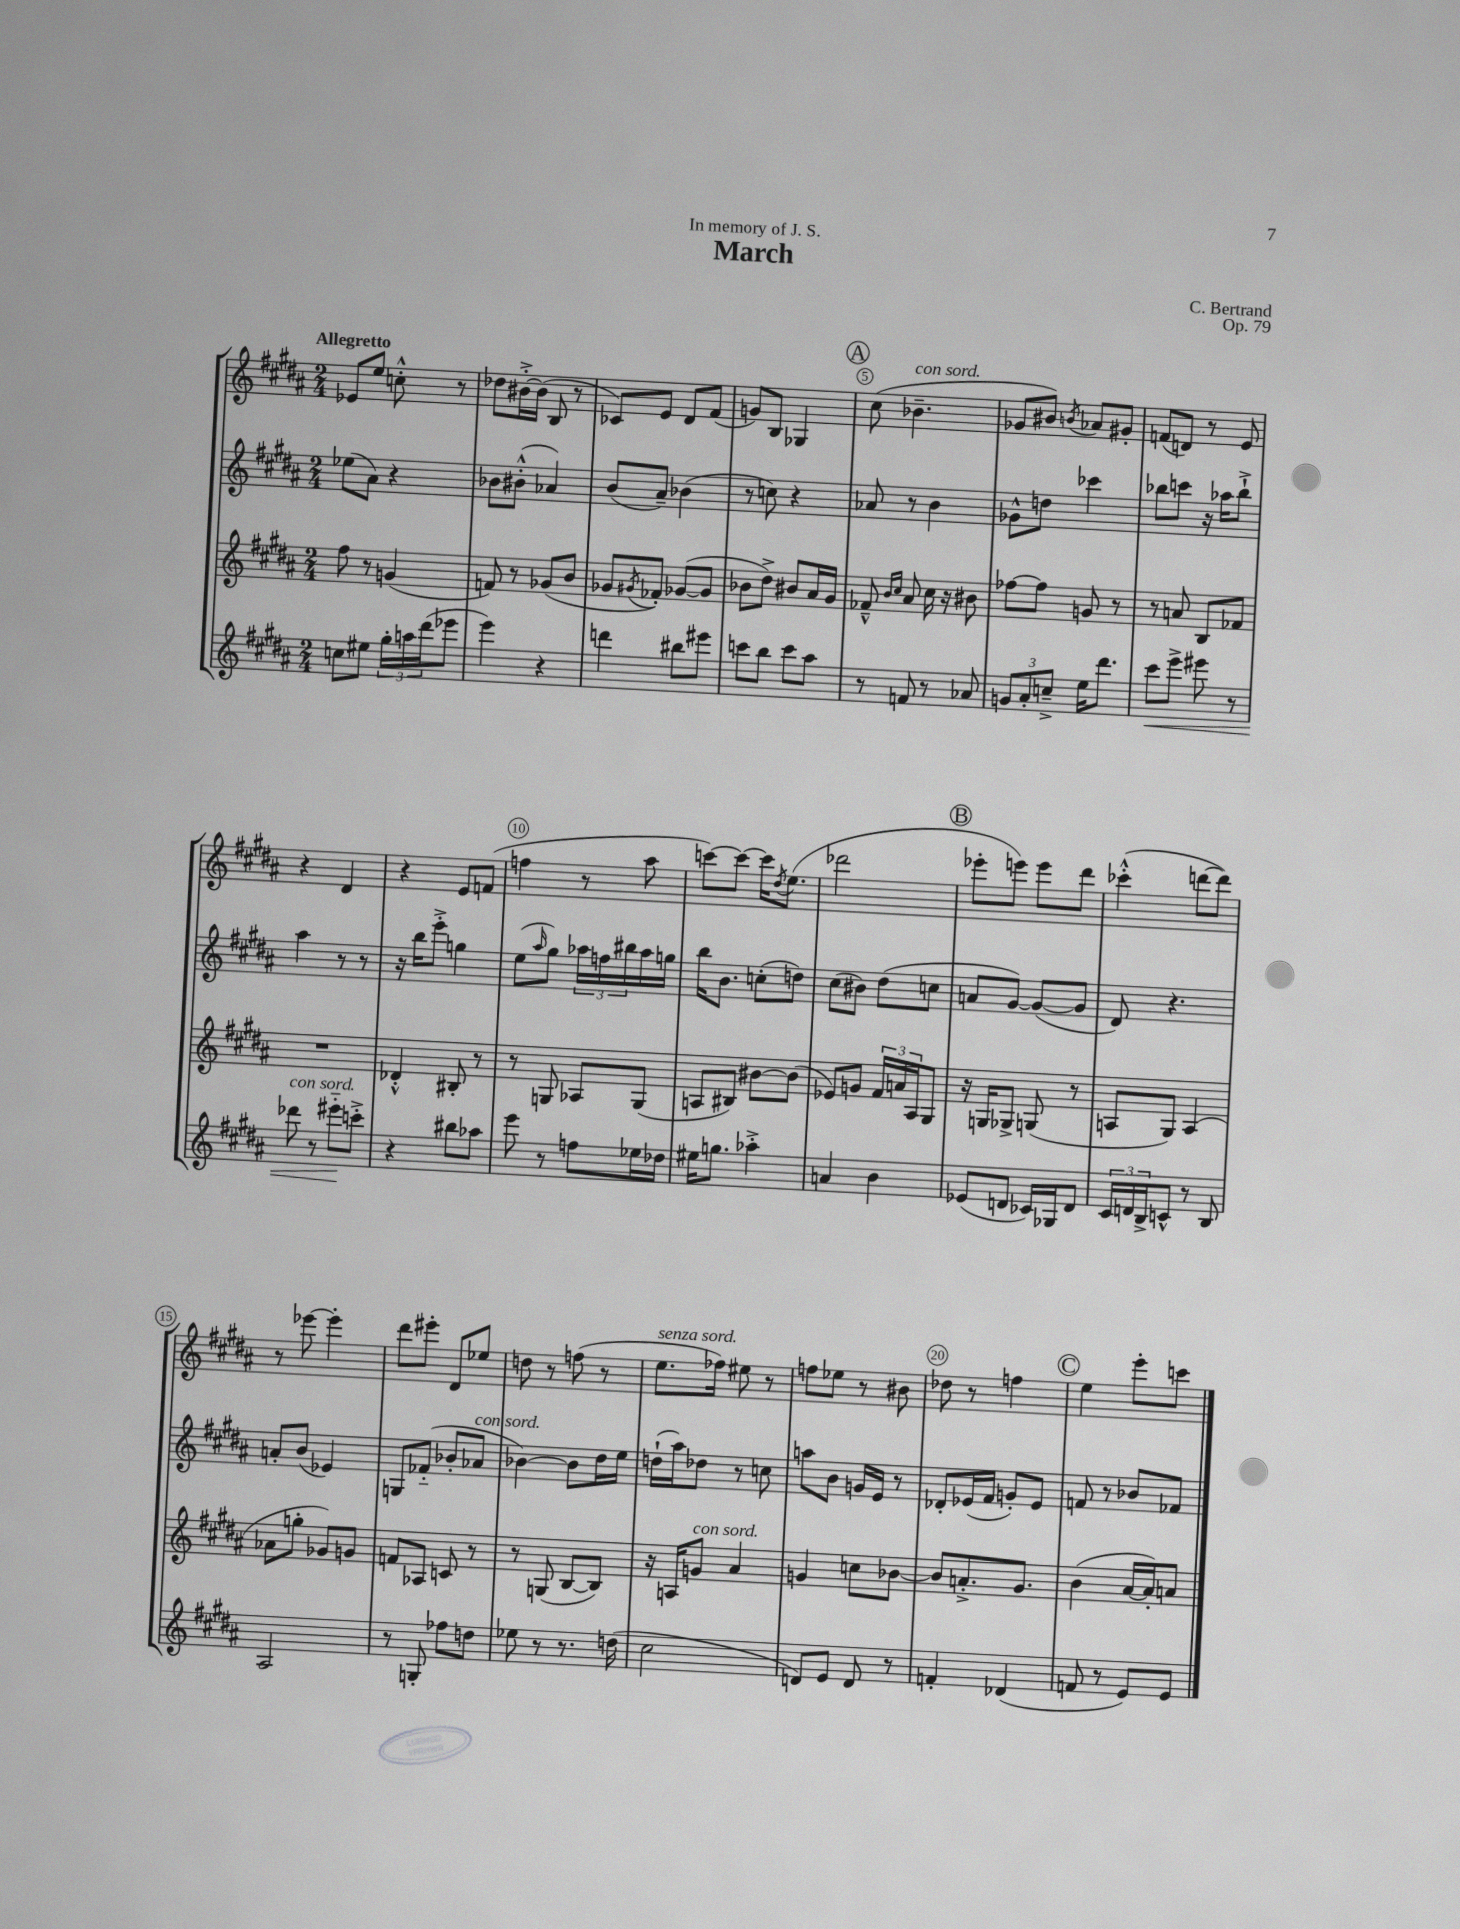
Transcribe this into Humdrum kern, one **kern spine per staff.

**kern	**dynam	**kern	**kern	**kern
*part4	*part4	*part3	*part2	*part1
*staff4	*staff4	*staff3	*staff2	*staff1
*clefG2	*	*clefG2	*clefG2	*clefG2
*k[f#c#g#d#a#]	*	*k[f#c#g#d#a#]	*k[f#c#g#d#a#]	*k[f#c#g#d#a#]
*M2/4	*	*M2/4	*M2/4	*M2/4
=1	=1	=1	=1	=1
!	!	!	!	!LO:TX:a:B:t=Allegretto
8ccn\L	.	8ff#\	(8ee-X\L	8e-X/L
8ee#X\J	.	8r	8a#\J)	8ee/J
24gg#'\LL	.	(4gn/	4r	8ccn'^^\
24aan\	.	.	.	.
(24ddd#\J	.	.	.	.
8eee-X\J	.	.	.	8r
=2	=2	=2	=2	=2
4eee\)	.	8fn/)	8b-X\L	8dd-X\L
.	.	8r	(8b#X'^^\J	[16b#X'^\L
.	.	.	.	(16b#\JJ]
4r	.	(8g-X/L	4a-X/)	8B/
.	.	8b/J	.	8r
=3	=3	=3	=3	=3
4dddn\	.	8g-X/L	(8b/L	8c-X/L)
.	.	8qg#X/	.	.
.	.	8f-X'/J)	8a#~/J)	8e/J
8bb#X\L	.	([8g-X/L	(4b-X\	8d#/L
8eee#X\J	.	8g-/J]	.	(8f#/J
=4	=4	=4	=4	=4
8cccn\L	.	8b-X\L	8r	8gn/L)
8bb\J	.	8dd#^\J)	8ccn\)	8B/J
8ccc\L	.	8b#X/L	4r	4G-X/
8aa#\J	.	16a#/L	.	.
.	.	16g#/JJ	.	.
!!LO:REH:place=s1:t=A
=5	=5	=5	=5	=5
8r	.	8f-X~^^/	8a-X/	(8cc#\
.	.	16qqb/LL	.	.
.	.	16qqcc#/JJ	.	.
!	!	!	!	!LO:TX:a:i:t=con sord.
8fn/	.	8a#/	8r	4.b-X~\
8r	.	16cc#\	4b\	.
.	.	16r	.	.
8a-X/	.	8b#X\	.	.
=6	=6	=6	=6	=6
12gn/L	.	[8ff-X\L	8g-X^^\L	8g-X/L
12a#'/	.	.	.	.
.	.	8ff-\J]	8ddn\J	8b#X/J)
12ccn~^/J	.	.	.	.
.	.	.	.	8qbn/
16ee\KL	.	8gn/	4ccc-X\	8a-X/L
8.ddd#\J	.	.	.	.
.	.	8r	.	8g#X'/J
=7	=7	=7	=7	=7
!	!LO:HP:b	!	!	!
8ccc#\L	<	8r	8bb-X\L	(8fn/L
8eee^\J	.	8an/	8cccn\J	8dn/J)
8eee#X\	.	8B/L	16r	8r
.	.	.	16aa-X\KL	.
8r	.	8f-X/J	8bb-`^\J	8e/
!!LO:LB:g=z
=8	=8	=8	=8	=8
!LO:TX:a:i:t=con sord.	!	!	!	!
8ddd-X\	.	2r	4aa#\	4r
8r	.	.	.	.
8eee#X\L	.	.	8r	4d#/
8cccn'^\J	[	.	8r	.
=9	=9	=9	=9	=9
4r	.	4d-X'^^/	16r	4r
.	.	.	16bb\KL	.
.	.	.	8eee'^\J	.
8bb#X\L	.	8B#X'/	4ggn\	8e/L
8aa-X\J	.	8r	.	(8fn/J
=10	=10	=10	=10	=10
8eee\	.	8r	(8ee\L	4ffn\
.	.	.	16qqaa#/	.
8r	.	8Gn/	8gg#\J)	.
8ffn\L	.	8A-X/L	24aa-X\LL	8r
.	.	.	24ffn\	.
.	.	.	24bb#X\	.
16ee-X\L	.	(8G/J	16aa-\	8aa#\
16dd-X\JJ	.	.	16ggn\JJ	.
=11	=11	=11	=11	=11
16ee#X\KL	.	8An/L	16bb\KL	[8cccn\L)
8.ggn\J	.	.	8.b\J	.
.	.	8B#X/J)	.	8ccc\J_
4aa-X'^\	.	[8b#X\L	(8ccn'\L	16ccc\KL]
.	.	.	.	8qdd#/
.	.	.	.	(8.ee\J
.	.	(8b#\J]	8ddn\J)	.
=12	=12	=12	=12	=12
4an/	.	8e-X/L)	(8cc#\L	2ddd-X\
.	.	8gn/J	8b#X\J)	.
4b\	.	24f#/LL	(8dd#\L	.
.	.	24an/	.	.
.	.	24A#/J	.	.
.	.	8G#/J	8ccn\J	.
!!LO:REH:place=s1:t=B
=13	=13	=13	=13	=13
(8e-X/L	.	16r	8an/L	8eee-X'\L
.	.	16Gn/KL	.	.
8dn/J	.	8G-X^/J	[8g#/J)	8eeen\J)
16c-X/LL)	.	(8Gn/	(8g#/L_	8eee\L
16G-X/J	.	.	.	.
8d/J	.	8r	8g#/J]	8ddd#\J
=14	=14	=14	=14	=14
24c#/LL	.	8An/L	8d#/)	(4ccc-X'^^\
24dn/	.	.	.	.
24B^/J	.	.	.	.
8cn^^/J	.	8G#/J)	4.r	.
8r	.	(4A/	.	[8dddn\L
8B/	.	.	.	8ddd\J])
!!LO:LB:g=z
=15	=15	=15	=15	=15
2A#/	.	8a-X\L	8an'/L	8r
.	.	8ggn'\J	(8b/J	[8eee-X\
.	.	8g-X/L)	4e-X/)	4eee-'\]
.	.	8gn/J	.	.
=16	=16	=16	=16	=16
8r	.	8fn/L	8Gn/L	8ddd#\L
8Gn'/	.	8A-X/J	(8f-X/J	8eee#X'\J
8ff-X\L	.	8cn/	8b-X'/L	8d#/L
!	!	!	!LO:TX:a:i:t=con sord.	!
8ddn\J	.	8r	8a-X/J	8ee-X/J
=17	=17	=17	=17	=17
8ee-X\	.	8r	[4b-X\)	8ddn\
8r	.	(8Gn/	.	8r
8.r	.	[8B/L	8b-\L]	(8ffn\
.	.	8B/J])	16dd#\L	8r
(16ddn\	.	.	16ee\JJ	.
=18	=18	=18	=18	=18
!	!	!	!	!LO:TX:a:i:t=senza sord.
2cc#\	.	16r	(16ddn`\LL	8.ee\L
.	.	16An/KL	16aa#\J)	.
!	!	!LO:TX:a:i:t=con sord.	!	!
.	.	8gn/J	8dd-X\J	.
.	.	.	.	16ff-X\Jk)
.	.	4a#/	8r	8ee#X\
.	.	.	8ccn\	8r
=19	=19	=19	=19	=19
8dn/L)	.	4gn/	8aan\L	8ffn\L
8e/J	.	.	8b\J	8ee-X\J
8d/	.	8ccn\L	16gn/LL	8r
.	.	.	16e/JJ	.
8r	.	[8b-X\J	8r	8b#X\
=20	=20	=20	=20	=20
4fn'/	.	8b-/L]	8d-X'/L	8dd-X\
.	.	8.an'^/	(16e-X/L	8r
.	.	.	16f#/JJ	.
(4d-X/	.	.	8gn'/L)	4ffn\
.	.	8.g#/J	.	.
.	.	.	8e-/J	.
!!LO:REH:place=s1:t=C
=21	=21	=21	=21	=21
8fn/	.	(4b\	8fn/	4ee\
8r	.	.	8r	.
8e/L)	.	[16a#/LL	8b-X/L	8eee'\L
.	.	16a#'/J])	.	.
8e/J	.	8an/J	8f-X/J	8cccn\J
==	==	==	==	==
*-	*-	*-	*-	*-
